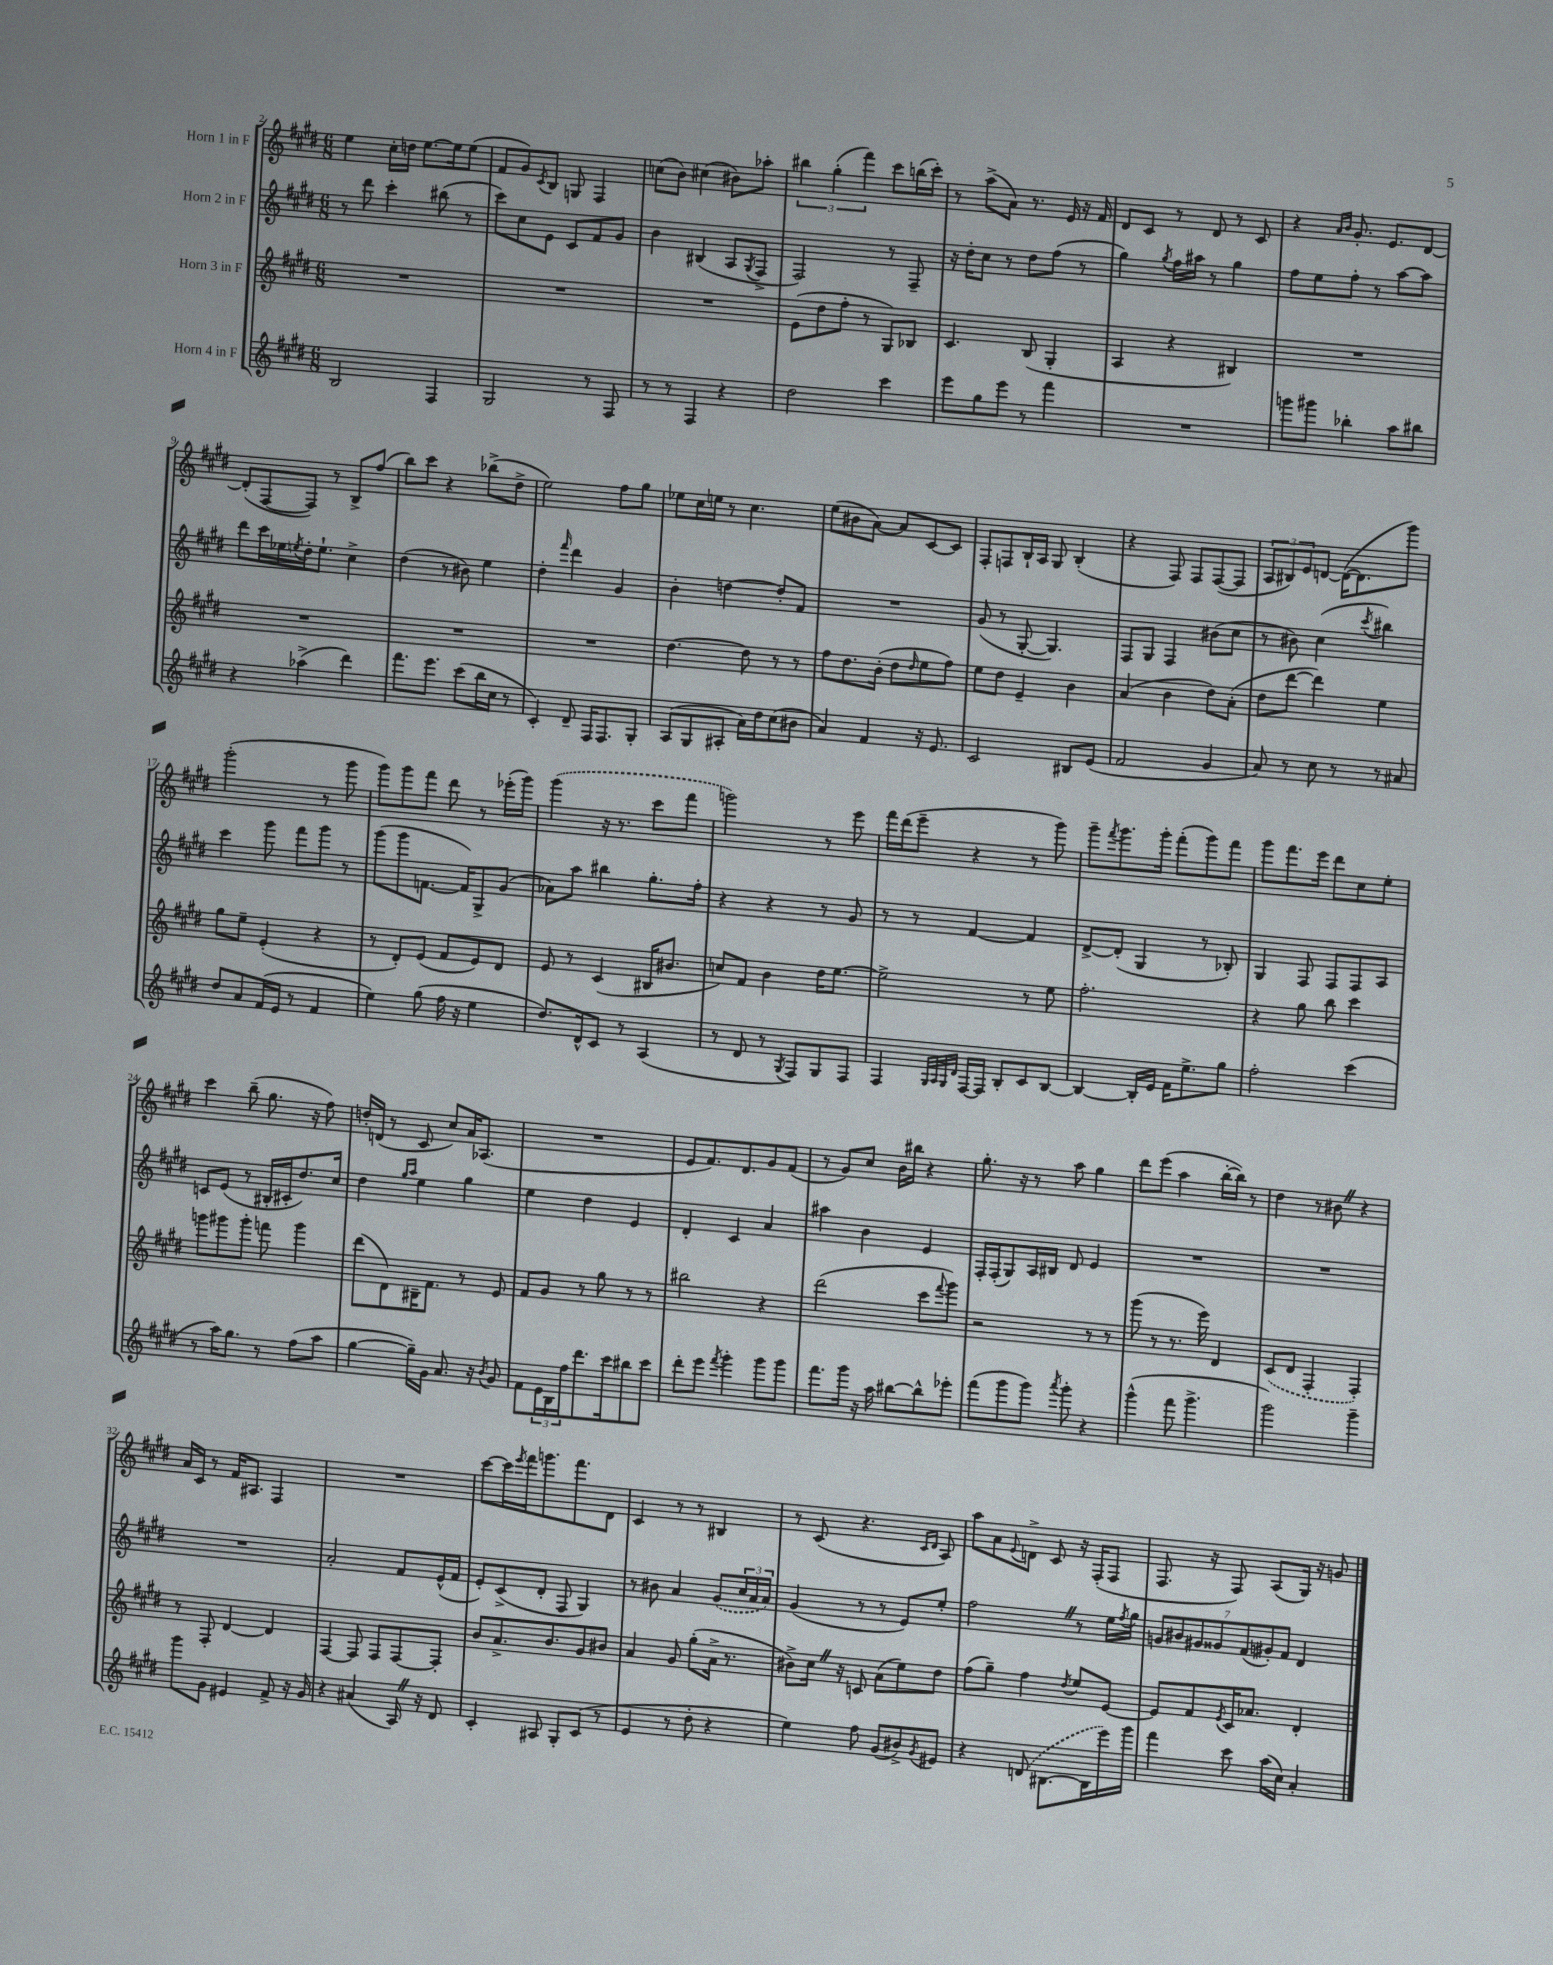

**kern	**kern	**kern	**kern
*part4	*part3	*part2	*part1
*staff4	*staff3	*staff2	*staff1
*I"Horn 4 in F	*I"Horn 3 in F	*I"Horn 2 in F	*I"Horn 1 in F
*clefG2	*clefG2	*clefG2	*clefG2
*k[f#c#g#d#]	*k[f#c#g#d#]	*k[f#c#g#d#]	*k[f#c#g#d#]
*M6/8	*M6/8	*M6/8	*M6/8
=2	=2	=2	=2
2B/	2.r	8r	4ee\
.	.	8ddd#\	.
.	.	4ccc#'\	16cc#'\LL
.	.	.	16ddn\JJ
.	.	.	[8.ee\L
4F#/	.	(8bb#X\	.
.	.	.	16ee\k]
.	.	8r	(8ee\J
=3	=3	=3	=3
2G#/	2.r	8ccc#\L)	8f#/L
.	.	8cc#\	8g#/)
.	.	.	8qc#/
.	.	8e\J	8B/J
.	.	8c#/L	8Gn/
8r	.	8f#/	4F#/
8F#/	.	8g#/J	.
=4	=4	=4	=4
8r	2.r	4b\	(8ccn\L
8r	.	.	8b\J)
4F#/	.	(4B#X/	(4cc#X\
4r	.	8A/L	8b#X\L)
.	.	8qG#/	.
.	.	8F#^/J	8aa-X'\J
=5	=5	=5	=5
2dd#\	(8e\L	2F#/)	6bb#X\
.	8dd#\	.	.
.	.	.	(6gg#'\
.	8ff#'\J	.	.
.	.	.	6fff#\)
.	8r	.	.
4ccc#\	8G#/L)	8r	8ccc#\L
.	8B-X/J	8F#~/	(16bbn\L
.	.	.	16ccc#'\JJ)
=6	=6	=6	=6
8eee\L	4.c#/	16r	8r
.	.	16dd#'\KL	.
8gg#\	.	8cc#\J	(8aa^\L
8eee\J	.	8r	8a\J)
8r	(8B/	8dd#\L	8.r
4fff#\	4G#'/	(8ff#\J	.
.	.	.	16e/
.	.	8r	16r
.	.	.	16f#/
=7	=7	=7	=7
2.r	4A/	4gg#\)	8d#/L
.	.	.	8c#/J
.	.	8qgg#/	.
.	4r	16ff#\LL	8r
.	.	16aa#X\JJ	.
.	.	8r	8d#/
.	4B#X/)	4gg#\	8r
.	.	.	8c#/
=8	=8	=8	=8
8gggn\L	2.r	8ff#\L	4r
8ggg#X\J	.	8ee\	.
.	.	.	16qqa/LL
.	.	.	16qqb/JJ
4bb-X'\	.	8ff#'\J	8.g#'/
.	.	8r	.
.	.	.	8.e/L
8aa\L	.	[8aa\L	.
8bb#X\J	.	8aa\J]	[8d#/J
!!LO:LB:g=z
=9	=9	=9	=9
4r	2.r	8ddd#\L	(8d#'/L]
.	.	16ccc#\L	[8F#/
.	.	16ee-X\	.
.	.	8qeen/	.
(4aa-X^\	.	16dd#'\J	8F#/J])
.	.	8.ee`\J	.
.	.	.	8r
4ddd#\)	.	4cc#^\	8B^/L
.	.	.	(8ff#/J
=10	=10	=10	=10
8.fff#\L	2.r	(4dd#\	8bb\L)
.	.	.	8ccc#\J
8.eee\J	.	.	.
.	.	8r	4r
(8ccc#\L	.	8b#X\)	.
16bb\L	.	4ee\	(8bb-X^\L
16cc#\JJ	.	.	.
8r	.	.	8dd#^\J
=11	=11	=11	=11
4c#'/)	2.r	4dd#'\	2ee\)
.	.	16qqfff#/	.
8d#~/	.	4ddd#\	.
16F#/KL	.	.	.
8.F#/	.	.	.
.	.	4g#/	8ff#\L
8G#'/J	.	.	8gg#\J
=12	=12	=12	=12
(8A/L	[4.dd#\	4b'\	8ee-X\L
8G#/	.	.	16cc#\L
.	.	.	16een\JJ
8A#X'/J	.	[4ddn\	8r
16a\LL)	8dd#\]	.	4.cc#\
16dd#\J	.	.	.
(8cc#\	8r	8dd'/L]	.
8b#X\J	8r	8f#/J	.
=13	=13	=13	=13
4a/)	8ff#\L	2.r	(8ee\L
.	8.dd#\	.	8b#X\
4f#/	.	.	[8a\J)
.	(16b'\Jk	.	.
.	8dd#\L	.	8a/L]
.	16qqdd#/	.	.
16r	8ee\	.	[8c#/
8.e/	.	.	.
.	8ff#\J)	.	8c#/J]
=14	=14	=14	=14
2c#/	8ee\L	(8g#/	8F#'/L
.	8dd#\J	8r	8Fn/
.	4e~/	[8G#'/	16B`/L
.	.	.	16A/JJ
.	.	4.G#/])	8G#/
8B#X/L	4b\	.	(4B'/
(8e/J	.	.	.
=15	=15	=15	=15
2f#/	(4a/	8F#/L	4r
.	.	8G#/J	.
.	4b\	4F#/	8F#/)
.	.	.	8F#/L
4g#/	8dd#\L)	(8b#X\L	([8F#/
.	(8a'\J	8cc#\J	8F#/J]
=16	=16	=16	=16
8a/)	8dd#\L	8r	12A/L
.	.	.	12B#X/)
8r	[8ddd#\J	8b#X\)	.
.	.	.	12e/
8cc#\	4ddd#\])	(4cc#\	[8dn/J
8r	.	.	(16d\KL_
.	.	.	8.d\]
.	.	8qccc#/	.
8r	4ee\	4bb#X\)	.
8a#X/	.	.	8ggg#\J)
!!LO:LB:g=z
=17	=17	=17	=17
8dd#/L	8gg#\L	4ccc#\	(2ggg#'\
8a/	8ee~\J	.	.
(16f#/L	(4e'/	8ggg#\	.
16e/JJ	.	.	.
8r	.	8fff#\L	.
4f#/	4r	8ggg#\J	8r
.	.	8r	8ggg#\
=18	=18	=18	=18
4ee\)	8r	(8ggg#\L	8ggg#\L)
.	8d#'/L)	8ggg#\	8ggg#\
(8gg#\	(8e/J	[8.fn\J	8fff#\J
16ff#\	8f#/L	.	8ddd#\
16r	.	16f/KL])	.
4ee\	8e/)	8G#^/	8r
.	8d#/J	(8g#/J	(16eee-X'\LL
.	.	.	16ggg#\JJ)
=19	=19	=19	=19
8.dd#/L)	8e/	8a-X\L)	(4ggg#\
.	8r	8aa\J	.
16d#^^/k	.	.	.
8c#/J	(4c#/	4bb#X\	16r
.	.	.	8.r
8r	.	.	.
(4A/	16B#X/KL	8.gg#'\L	8ccc#\L
.	8.b#X/J	.	.
.	.	.	8fff#\J
.	.	16ff#'\Jk	.
=20	=20	=20	=20
8r	8ccn/L)	4r	2gggn\)
8d#/	8f#/J	.	.
8r	4b\	4r	.
8qG#/	.	.	.
8F#/L)	.	.	.
8G#/	16dd#\KL	8r	8r
.	[8.ee\J	.	.
8F#/J	.	8g#/	8eee\
=21	=21	=21	=21
4F#/	2ee^\]	8r	16fff#\LL
.	.	.	(16ddd#\J
.	.	8r	8eee~\J
32qqG#/LLL	.	.	.
32qqA/	.	.	.
32qqG#/	.	.	.
32qqd#/JJJ	.	.	.
[16F#/LL	.	[4f#/	4r
16F#/JJ]	.	.	.
8B'/L	.	.	.
8c#/	8r	4f#/]	8r
[8B/J	8ee\	.	8ggg#\)
=22	=22	=22	=22
4B/_	2.ff#'\	[8d#^/L	8ggg#~\L
.	.	.	8qfff#/
.	.	(8d#'/J]	8.ggg#\
16B'/LL]	.	4G#/	.
16e/JJ	.	.	16ggg#'\Jk
16f#\KL	.	.	(8fff#'\L
8.ee^\	.	.	.
.	.	8r	8ggg#\)
8gg#\J	.	8B-X'/)	8fff#\J
=23	=23	=23	=23
2ff#'\	4r	4G#/	8ggg#\L
.	.	.	8.fff#\
.	8gg#\	8F#/	.
.	.	.	16eee\Jk
.	8bb\	8F#/L	8ddd#\L
(4ccc#\	4ccc#\	8F#/	8cc#\
.	.	8A/J	8ee'\J
!!LO:LB:g=z
=24	=24	=24	=24
8r	8gggn\L	8cn/L	4ccc#\
16aa\KL)	8ggg#X\	(8e/J	.
8.gg#\J	.	.	.
.	8ggg#'\J	8r	(8bb~\
8r	8fffn\	16B#X'/LL	8.gg#\
.	.	16c#X'/J	.
(8ff#\L	4ggg#\	8.dd#/)	.
.	.	.	16r
8aa\J	.	.	8ff#\)
.	.	16cc#/Jk	.
=25	=25	=25	=25
[4gg#\	(8ddd#\L	4dd#\	16ddn'/LL
.	.	.	(16dn/JJ
.	8d#\)	.	8r
.	.	16qqgg#/LL	.
.	.	16qqaa/JJ	.
16gg#~\LL])	16B#X~\K	4ee\	8c#/
16g#\JJ	8.f#\J	.	.
8.a/	.	.	8cc#/L)
.	8r	4gg#\	16a/K
16r	.	.	(8.A-X/J
8qb/	.	.	.
8g#/	8e/	.	.
=26	=26	=26	=26
8f#\L	8f#/L	4ee\	2.r
24e\L	8g#/J	.	.
24B\	.	.	.
24ff#\J	.	.	.
8.ddd#\	8r	4dd#\	.
.	8gg#\	.	.
16ccc#\k	.	.	.
8bb#X\	8r	4e/	.
8ccc#\J	8r	.	.
=27	=27	=27	=27
8ddd#'\L	2bb#X\	4d#'/	8e/L
8eee\J	.	.	8.f#/)
8qfff#/	.	.	.
4ggg#'\	.	4c#/	.
.	.	.	8.d#/
8ggg#\L	4r	4a/	8g#/
8ggg#\J	.	.	(8f#/J
=28	=28	=28	=28
8.fff#\L	(2ddd#\	4aa#X\	8r
.	.	.	8g#/L)
16ggg#\Jk	.	.	.
16r	.	4b\	8cc#/J
16aa\	.	.	.
[8bb#X\L	.	.	16b\LL
.	.	.	16bb#X\JJ
8bb#^^\]	8ccc#\L	4e/	4r
.	8qqfff#/	.	.
8eee-X'\J	8ggg#\J)	.	.
=29	=29	=29	=29
(8fff#\L	2r	16F#'/LL	8.gg#'\
.	.	(16F#'/J	.
8ggg#\	.	8G#/)	.
.	.	.	16r
8ggg#\J)	.	16A/L	8r
.	.	16B#X/JJ	.
8qaaa/	.	.	.
8ggg#'\	.	8d#/	8aa\
4r	8r	4e/	4gg#\
.	8r	.	.
=30	=30	=30	=30
(4ggg#^^\	(8ggg#\	2.r	8ddd#\L
.	8r	.	(8eee\J
8fff#\	8.r	.	4aa\
4.ggg#^\	.	.	.
.	16eee\)	.	.
.	4d#/	.	[16bb'\LL
.	.	.	16bb\JJ])
.	.	.	8r
=31	=31	=31	=31
2ggg#\)	(8c#/L	2.r	4dd#\
.	8d#/J	.	.
.	4F#'/	.	8r
.	.	.	8b#XZ\
4ggg#~\	4F#'/)	.	4r
!!LO:LB:g=z
=32	=32	=32	=32
8ggg#\L	8r	2.r	16a/LL
.	.	.	16c#/JJ
8g#\J	8F#'/	.	8r
4e#X/	[4d#/	.	16f#/KL
.	.	.	8.A#X/J
8f#^/	4d#/]	.	4F#/
16r	.	.	.
16g#/	.	.	.
=33	=33	=33	=33
4r	[4F#/	2a'/	2.r
(4a#X/	8F#/]	.	.
.	8F#/L	.	.
16AZ/)	[8F#/	8f#/L	.
16r	.	.	.
8d#/	8F#'/J]	(16e^^/L	.
.	.	16f#/JJ	.
=34	=34	=34	=34
4c#'/	8b/L	8e'/L)	[8ccc#\L
.	8.a^/	(8c#^/	16ccc#\L]
.	.	.	8qeee/
.	.	.	16fff#\J
8A#X/	.	8d#'/J	8.gggn\
.	8.b/	.	.
8G#'/L	.	8F#/	.
.	.	.	8.fff#\
(8c#/J	8g#/	4G#/)	.
8r	8b#X/J	.	8d#\J
=35	=35	=35	=35
4e/	4a/	8r	4c#/
.	.	8b#X\	.
8r	8g#/	4a/	8r
8dd#'\	(8gg#'\L	.	8r
4r	16a^\Jk	(8g#/L	4B#X/
.	8.r	.	.
.	.	24cc#/L	.
.	.	24a/	.
.	.	24a/JJ)	.
=36	=36	=36	=36
4ee\)	8b#X^\L)	(4g#/	8r
.	16cc#Z\Jk	.	(8c#/
.	16r	.	.
8ff#\	8cn/	8r	4.r
(8g#/L	(8a\L	8r	.
8b#X^/)	8ee\)	8e/L)	.
.	.	.	16qqc#/LL
8qg#/	.	.	16qqd#/JJ
8e#X/J	8dd#\J	8ee'/J	8A/)
=37	=37	=37	=37
4r	(8ff#\L	2ff#Z\	8aa\L
.	8gg#~\J)	.	8a\
.	.	.	8qqe/
(8dn/	4ff#\	.	8dn^\J
[8.B#X\L	.	.	8c#/
.	8qdd#/	.	.
.	8ee/L	8r	16r
16B#\L]	.	.	(16F#'/KL
16eee\)	[8e/J	16ee\LL	8F#/J
.	.	8qff#/	.
16ggg#\JJ	.	16gg#\JJ	.
=38	=38	=38	=38
4fff#\	8e/L]	14gn/L	8.F#/
.	.	14b#X/	.
.	8f#/	.	.
.	.	14g#X/	.
.	.	.	16r
.	.	14g##X/	.
.	8qe/	.	.
8ccc#\	16c#/K	.	8F#/)
.	.	(14f#/	.
.	8.a-X/J	.	.
.	.	14g#X'/)	.
(16aa\LL	.	.	(8A/L
.	.	14f#/J	.
16cc#\JJ)	.	.	.
4a'/	4d#'/	4d#/	16G#/Jk)
.	.	.	16r
.	.	.	8gn/
==	==	==	==
*-	*-	*-	*-
